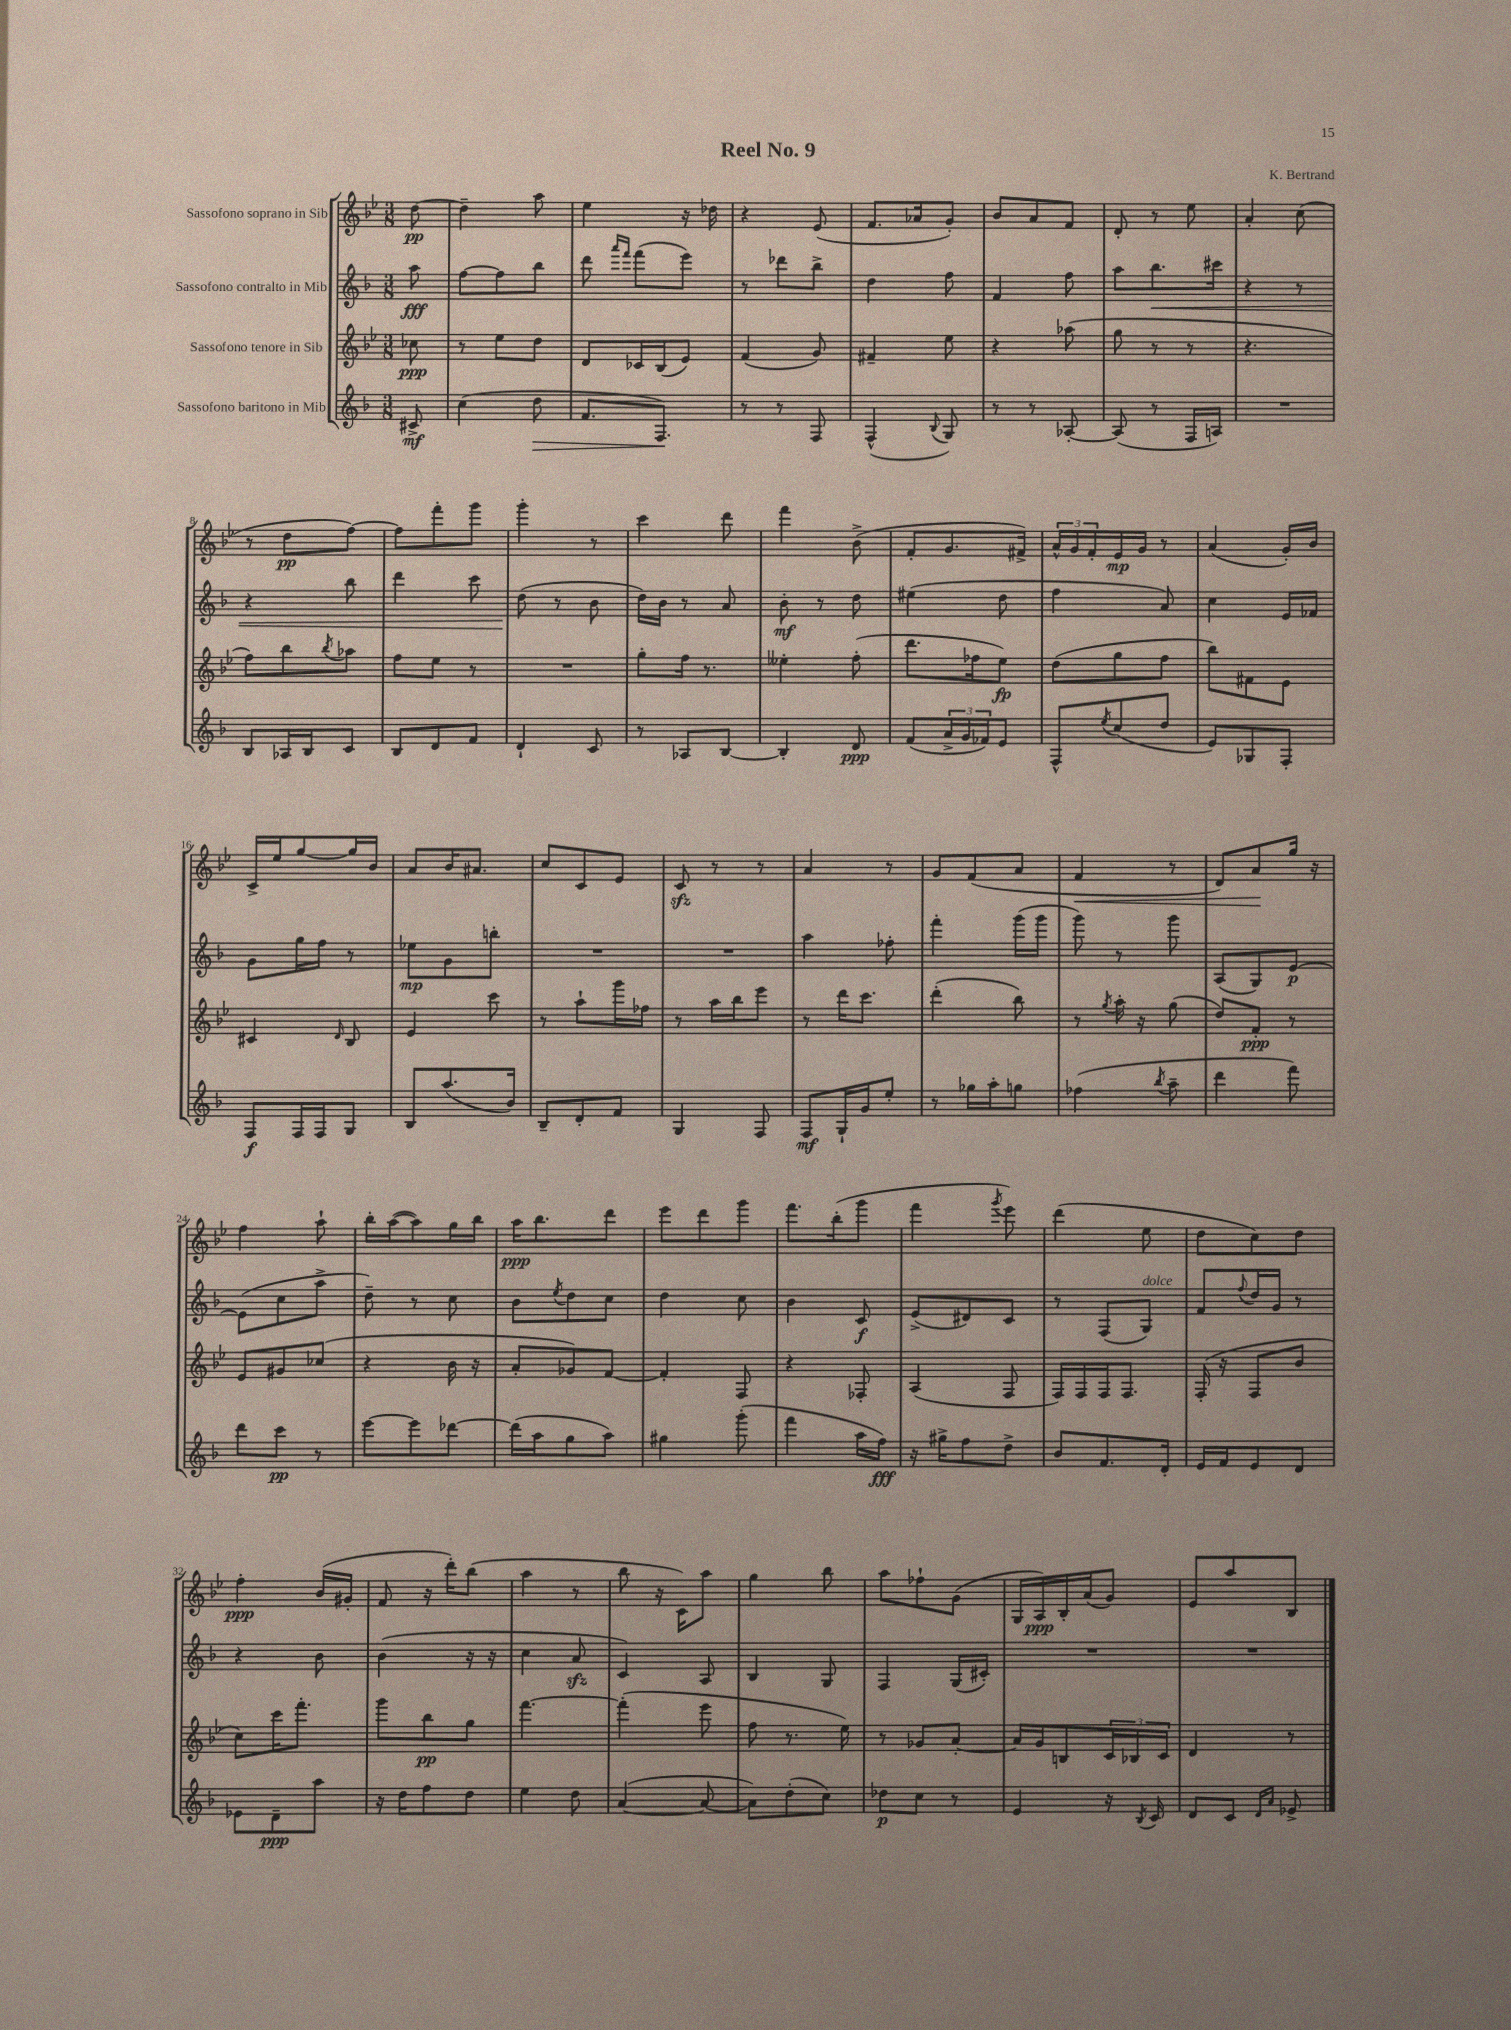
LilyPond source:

\header { title = "Reel No. 9" composer = "K. Bertrand" }
<<
\new StaffGroup <<
\new Staff = "s0" \with { instrumentName = "Sassofono soprano in Sib" } {
    \clef treble \key bes \major \numericTimeSignature \time 3/8 \partial 8
    d''8~\pp |
    d''4-- a''8 |
    ees''4 r16 des''16 |
    r4 ees'8( |
    f'8. aes'16 g'8-.) |
    bes'8 a'8 f'8 |
    d'8-. r8 ees''8 |
    a'4-. c''8( |
    r8 d''8\pp f''8~) |
    f''8 f'''8-. g'''8 |
    g'''4-. r8 |
    c'''4 d'''8 |
    f'''4 bes'8->( |
    f'8-. g'8. fis'16->) |
    \tuplet 3/2 { a'16-^ g'16 f'16-. } ees'16\mp g'16 r8 |
    a'4( g'16-.) bes'16 |
    c'16-> ees''16 g''8~ g''16 bes'16 |
    a'8 bes'16 ais'8. |
    c''8 c'8 ees'8 |
    c'8\sfz r8 r8 |
    a'4 r8 |
    g'8 f'8( a'8 |
    f'4\< r8 |
    d'8) a'8\! g''16 r16 |
    f''4 a''8-! |
    bes''16-. a''16~( a''8) g''16 bes''16 |
    a''16\ppp bes''8. d'''8 |
    ees'''8 d'''8 g'''8 |
    f'''8. bes''16-.( g'''8 |
    f'''4 \acciaccatura { g'''8 } ees'''8) |
    d'''4( ees''8 |
    d''8 c''8) d''8 |
    f''4-.\ppp bes'16( gis'16-. |
    f'8 r16 d'''16-.) bes''8( |
    a''4 r8 |
    bes''8 r16 c'16) a''8 |
    g''4 bes''8 |
    a''8 fes''8-! g'8( |
    g16 a16\ppp) bes16-. a'16( g'8) |
    ees'8 a''8 bes8 \bar "|." |
}
\new Staff = "s1" \with { instrumentName = "Sassofono contralto in Mib" } {
    \clef treble \key f \major \numericTimeSignature \time 3/8 \partial 8
    a''8\fff |
    f''8~ f''8 bes''8 |
    d'''8 \grace { a'''16 f'''16 } f'''8( e'''8) |
    r8 des'''8 bes''8-> |
    d''4 f''8 |
    f'4 f''8 |
    a''8 bes''8.\< cis'''16 |
    r4 r8 |
    r4 bes''8 |
    d'''4 c'''8 |
    d''8\!( r8 bes'8 |
    d''16) bes'16 r8 a'8 |
    bes'8-.\mf r8 d''8 |
    eis''4( d''8 |
    f''4 a'8) |
    c''4 e'16 fes'16 |
    g'8 g''16 f''16 r8 |
    ees''8\mp g'8 b''8-. |
    R4. |
    R4. |
    a''4 fes''8-. |
    f'''4-. g'''16( g'''16 |
    g'''8) r8 g'''8 |
    a8( g8) e'8~\p |
    e'8( c''8 a''8-> |
    d''8--) r8 c''8 |
    bes'8 \acciaccatura { e''8 } d''8 c''8 |
    d''4 c''8 |
    bes'4 c'8\f |
    e'8->( dis'8) c'8 |
    r8 f8( g8^\markup { \italic "dolce" }) |
    f'8 \appoggiatura { f''8 } d''16 g'16 r8 |
    r4 bes'8 |
    bes'4( r16 r16 |
    c''4 a'8\sfz |
    c'4) a8 |
    bes4 g8 |
    f4 g16( cis'16-.) |
    R4. |
    R4. \bar "|." |
}
\new Staff = "s2" \with { instrumentName = "Sassofono tenore in Sib" } {
    \clef treble \key bes \major \numericTimeSignature \time 3/8 \partial 8
    ces''8\ppp |
    r8 ees''8 d''8 |
    d'8 ces'16 bes16( ees'8) |
    f'4( g'8) |
    fis'4-- ees''8 |
    r4 aes''8( |
    g''8 r8 r8 |
    r4. |
    f''8) bes''8 \acciaccatura { bes''8 } aes''8 |
    f''8 ees''8 r8 |
    R4. |
    g''8-. f''16 r8. |
    eeses''4-. f''8-.( |
    d'''8. fes''16 ees''8\fp) |
    d''8( g''8 f''8 |
    bes''8) fis'8 ees'8 |
    cis'4 \grace { d'16 } bes8 |
    ees'4 c'''8 |
    r8 a''8-! g'''16 fes''16 |
    r8 a''16 bes''16 ees'''8 |
    r8 d'''16 c'''8. |
    d'''4-.( bes''8) |
    r8 \acciaccatura { g''8 } a''16-. r16 g''8( |
    d''8) f'8-.\ppp r8 |
    ees'8 gis'8 ces''8( |
    r4 bes'16 r16 |
    a'8-. ges'8) f'8~ |
    f'4-. f8 |
    r4 fes8-. |
    a4( f8 |
    f16) f16 f16 f8. |
    f16-.( r16 f8 bes'8 |
    c''8) c'''16 f'''8.-. |
    g'''8 bes''8\pp g''8 |
    f'''4.~ |
    f'''4-.( ees'''8 |
    f''8 r8. ees''16) |
    r8 ges'8 a'8~-. |
    a'16 g'16 b8 \tuplet 3/2 { c'16 bes16 c'16 } |
    d'4 r8 \bar "|." |
}
\new Staff = "s3" \with { instrumentName = "Sassofono baritono in Mib" } {
    \clef treble \key f \major \numericTimeSignature \time 3/8 \partial 8
    cis'8->\mf |
    c''4( d''8\> |
    f'8. f8.\!) |
    r8 r8 f8 |
    f4-^( \appoggiatura { bes8 } g8) |
    r8 r8 aes8~-. |
    aes8( r8 f16 a16) |
    R4. |
    bes8 aes16 bes16 c'8 |
    bes8 d'8 f'8 |
    d'4-! c'8 |
    r8 aes8 bes8~ |
    bes4-. d'8\ppp |
    f'8( \tuplet 3/2 { a'16-> g'16 fes'16) } e'8 |
    f8-^ \acciaccatura { e''8 } c''8( d''8 |
    e'8) ges8 f8-. |
    f8\f f16 f16 g8 |
    bes8 a''8.( bes'16) |
    bes8-- d'8-. f'8 |
    g4 f8 |
    f8\mf g16-! g'16 e''8-. |
    r8 ges''16 a''16-. g''8 |
    fes''4( \acciaccatura { bes''8 } a''8-- |
    d'''4 f'''8) |
    d'''8 c'''8\pp r8 |
    e'''8~ e'''8 des'''8~ |
    des'''16( a''16 g''8 a''8) |
    gis''4 g'''8-.( |
    f'''4 a''16 f''16\fff) |
    r16 gis''16-> f''8 d''8-> |
    bes'8 f'8. d'16-. |
    e'16 f'16 e'8 d'8 |
    ees'8 d'8--\ppp a''8 |
    r16 d''16 f''8 d''8 |
    e''4 d''8 |
    a'4~( a'8~ |
    a'8) d''8-.( c''8) |
    des''8\p c''8 r8 |
    e'4 r16 \acciaccatura { bes8 } c'16 |
    d'8 c'8 \grace { d'16 a'16 } ees'8-> \bar "|." |
}
>>
>>
